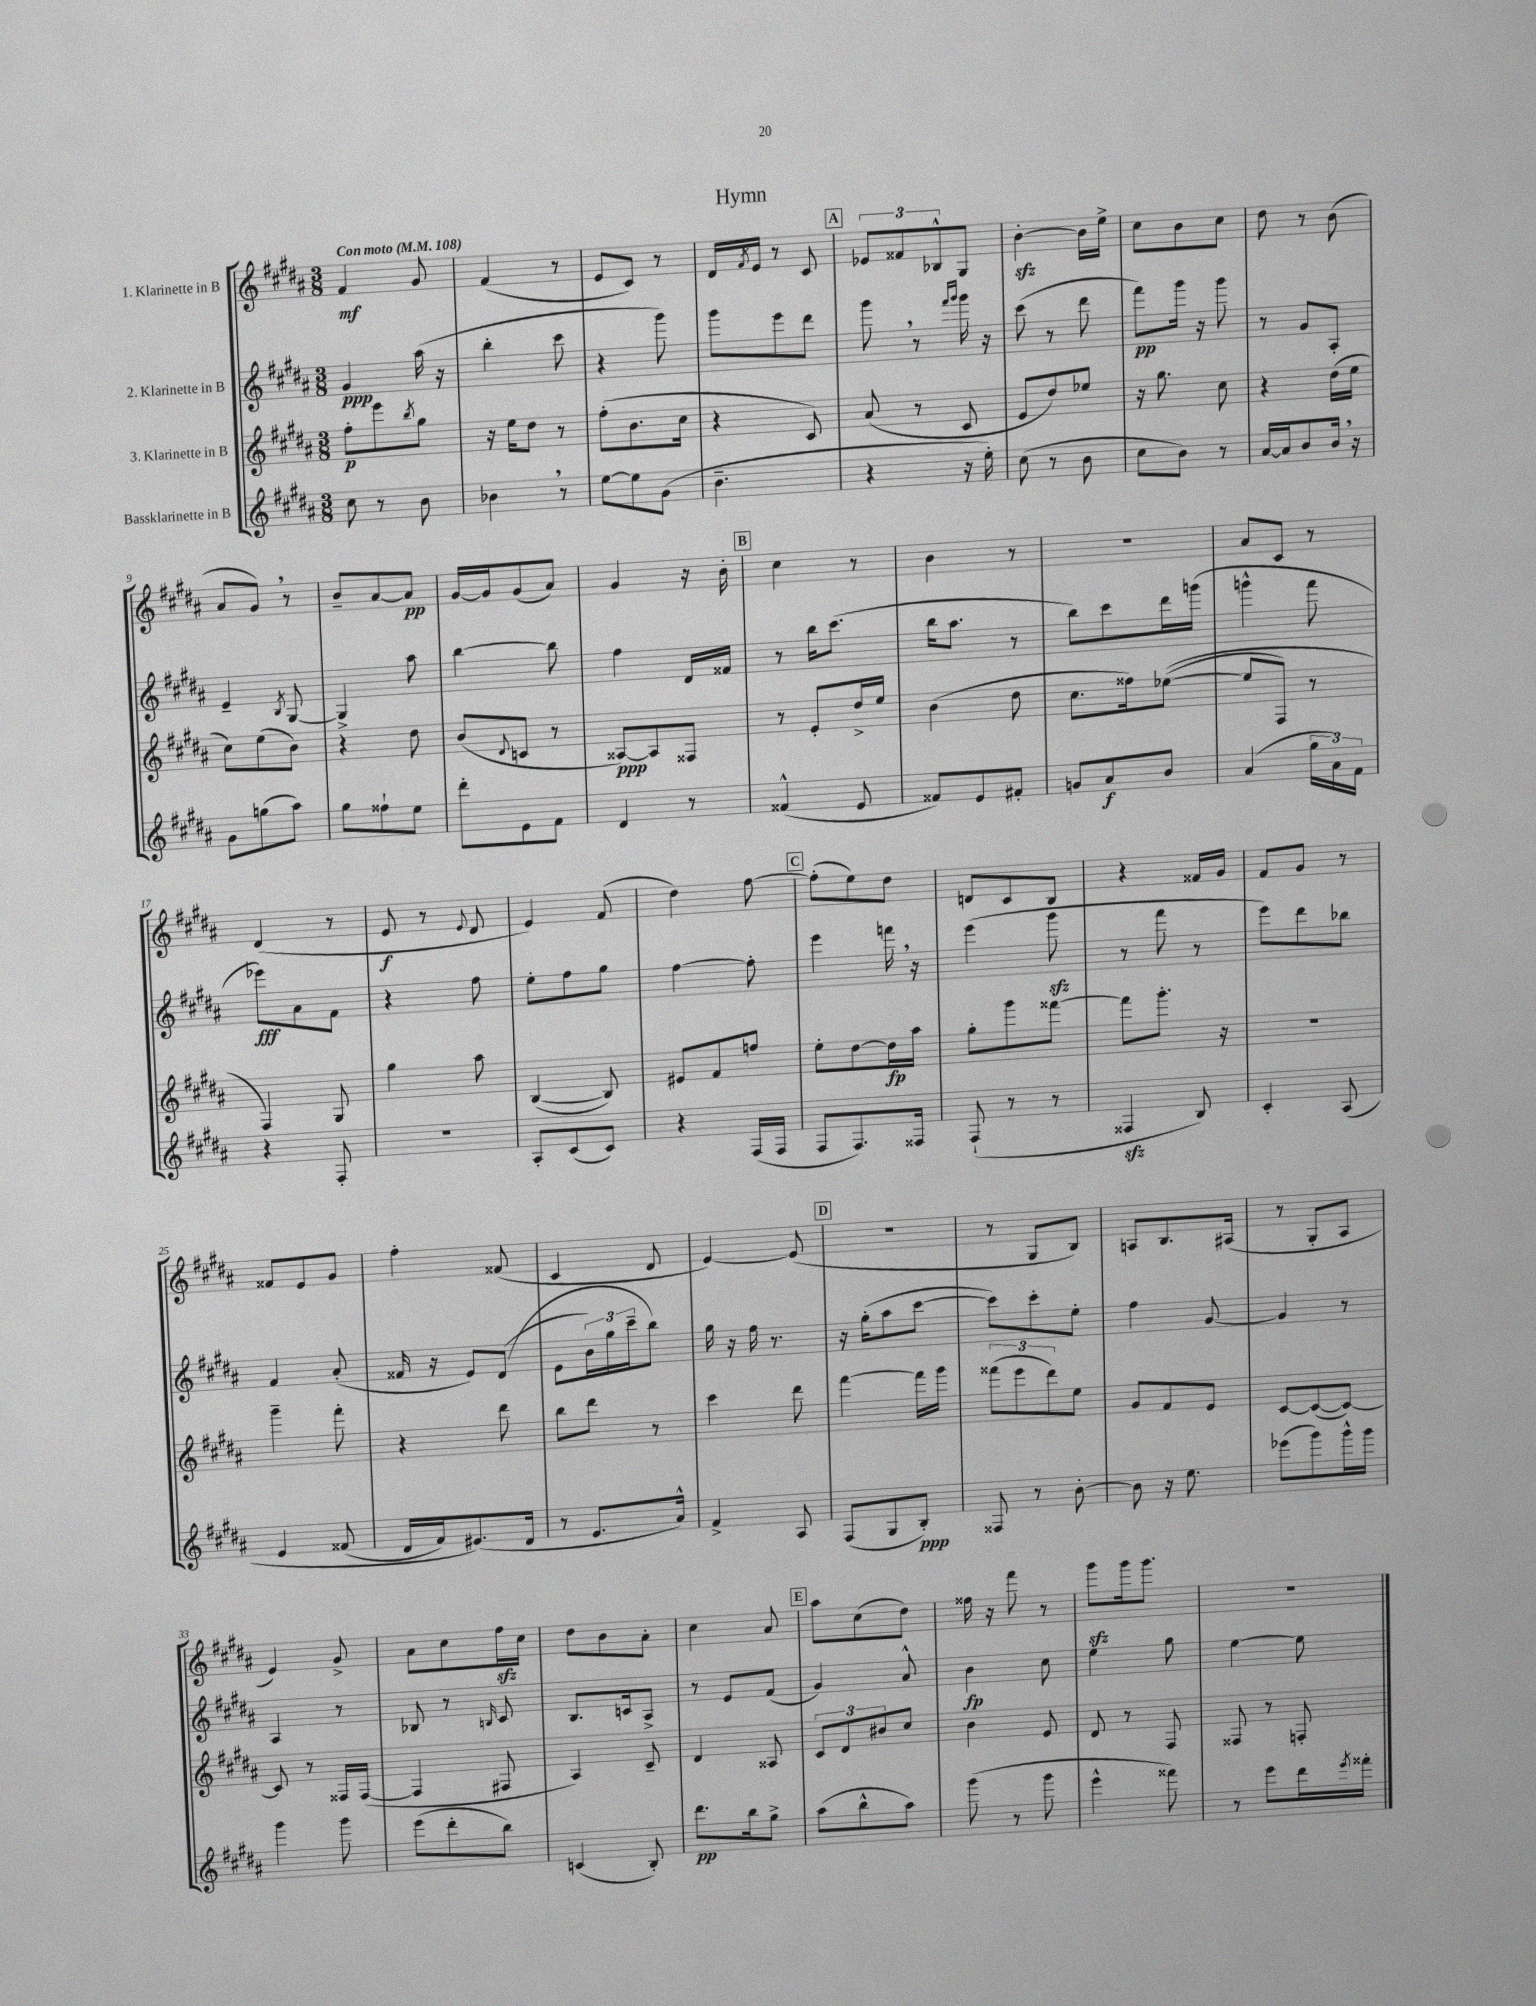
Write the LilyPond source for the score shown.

\header { title = "Hymn" }
<<
\new StaffGroup <<
\new Staff = "s0" \with { instrumentName = "1. Klarinette in B" } {
    \clef treble \key b \major \numericTimeSignature \time 3/8 \tempo "Con moto" 4 = 108
    fis'4\mf gis'8 |
    fis'4( r8 |
    e'8 cis'8) r8 |
    dis'16 \acciaccatura { fis'8 } e'16 r8 cis'8 |
    \mark \markup { \box "A" } \tuplet 3/2 { ees'8 fisis'8 bes8-^ } gis8 |
    b'4~-.\sfz b'16 e''16-> |
    cis''8 b'8 cis''8 |
    dis''8 r8 b'8( |
    ais'8 gis'8) \breathe r8 |
    b'8-- ais'8~ ais'8\pp |
    gis'16~ gis'16 gis'8( ais'8) |
    gis'4 r16 b'16-. |
    \mark \markup { \box "B" } cis''4 r8 |
    b'4 r8 |
    R4. |
    ais'8 cis'8 r8 |
    dis'4( r8 |
    e'8\f r8 \appoggiatura { e'8 } dis'8 |
    e'4) fis'8( |
    dis''4) fis''8~ |
    \mark \markup { \box "C" } fis''8-.( e''8) dis''8 |
    d'8 cis'8 b8 |
    r4 fisis'16 gis'16 |
    fis'8 gis'8 r8 |
    fisis'8 e'8 gis'8 |
    fis''4-. fisis'8( |
    cis'4 dis'8 |
    e'4~) e'8( |
    \mark \markup { \box "D" } R4. |
    r8 gis8 b8) |
    a8 b8. ais16( |
    r8 gis8-. ais8 |
    e'4) gis'8-> |
    ais'8 cis''8 fis''16\sfz cis''16 |
    dis''8 b'8 ais'8-. |
    cis''4 ais'8 |
    \mark \markup { \box "E" } ais''8 cis''8( dis''8) |
    fisis''16 r16 fis'''8 r8 |
    gis'''8\sfz gis'''16 gis'''8. |
    R4. \bar "|." |
}
\new Staff = "s1" \with { instrumentName = "2. Klarinette in B" } {
    \clef treble \key b \major \numericTimeSignature \time 3/8
    gis'4\ppp ais''16( r16 |
    b''4-. cis'''8 |
    r4 gis'''8) |
    gis'''8 e'''8 dis'''8 |
    \mark \markup { \box "A" } gis'''8 \breathe r8 \grace { fis'''16 gis'''16 } gis'''16 r16 |
    cis'''8( r8 dis'''8 |
    fis'''8\pp) gis'''16 r16 gis'''8 |
    r8 gis'8 ais8-. |
    e'4-- \acciaccatura { b8 } gis8~ |
    gis4-> ais''8 |
    b''4~ b''8 |
    fis''4 dis'16 fisis'16 |
    \mark \markup { \box "B" } r8 b''16 cis'''8.( |
    b''16 ais''8. r8 |
    b''8) cis'''8 dis'''16 g'''16( |
    g'''4-^ fis'''8 |
    ees'''8\fff) ais'8 fis'8 |
    r4 fis''8 |
    e''8-. fis''8 gis''8 |
    fis''4~ fis''8-. |
    \mark \markup { \box "C" } e'''4 f'''16 \breathe r16 |
    e'''4( gis'''8\sfz |
    r8 fis'''8 r8 |
    e'''8) dis'''8 bes''8 |
    fis'4 ais'8-.( |
    fisis'16 r16 e'8) dis'8(\( |
    e'8 \tuplet 3/2 { b'16) gis''16 cis'''16-- } b''8\) |
    gis''16 r16 fis''16 r8. |
    \mark \markup { \box "D" } r16 gis''16-.( ais''8 cis'''8~ |
    cis'''8) cis'''8-. e''8-. |
    fis''4 gis'8~ |
    gis'4 r8 |
    ais4 r8 |
    bes8 r8 \grace { b16 } cis'8 |
    b8. c'16 ais8-> |
    r8 e'8 fis'8( |
    \mark \markup { \box "E" } gis'4) ais'8-^ |
    b'4\fp cis''8 |
    e''4 gis''8 |
    e''4~ e''8 \bar "|." |
}
\new Staff = "s2" \with { instrumentName = "3. Klarinette in B" } {
    \clef treble \key b \major \numericTimeSignature \time 3/8
    fis''8-.\p e'''8 \acciaccatura { b''8 } gis''8 |
    r16 e''16 dis''8 r8 |
    fis''8-.( b'8. cis''16 |
    r4 cis'8) |
    \mark \markup { \box "A" } ais'8( r8 cis'8 |
    e'8 dis''8) ees''8 |
    r16 gis''8. cis''8 |
    r4 dis''16( e''16 |
    cis''8) e''8( b'8) |
    r4 dis''8 |
    b'8( \appoggiatura { dis'8 } c'8 r8 |
    aisis8~\ppp) aisis8 fisis8 |
    \mark \markup { \box "B" } r8 e'8-. dis''16-> e''16 |
    b'4( dis''8 |
    cis''8. fisis''16) ees''8~(\( |
    ees''8 fis8) r8 |
    fis4\) gis8 |
    gis''4 ais''8 |
    b4~( b8) |
    eis'8 fis'8 f''8 |
    \mark \markup { \box "C" } e''8-. dis''8~ dis''16\fp ais''16 |
    gis''8-. gis'''8 fisis'''8~ |
    fisis'''8 gis'''8.-. r16 |
    R4. |
    gis'''4-- fis'''8-. |
    r4 dis'''8 |
    b''8 dis'''8 r8 |
    cis'''4 dis'''8 |
    \mark \markup { \box "D" } fis'''4~ fis'''16 gis'''16 |
    \tuplet 3/2 { fisis'''8( e'''8 dis'''8) } e''8 |
    gis'8 fis'8 e'8 |
    cis'8~ cis'8~( cis'8~) |
    cis'8 r8 fisis16 fisis16~( |
    fisis4 fis8 |
    ais4) cis'8-- |
    dis'4 aisis8 |
    \mark \markup { \box "E" } \tuplet 3/2 { cis'8 dis'8 bis'8 } cis''8 |
    b'4 e'8 |
    dis'8 r8 fis8 |
    fisis8 r8 f8-. \bar "|." |
}
\new Staff = "s3" \with { instrumentName = "Bassklarinette in B" } {
    \clef treble \key b \major \numericTimeSignature \time 3/8
    cis''8 r8 b'8 |
    bes'4 \breathe r8 |
    e''8~ e''8 gis'8( |
    b'4.-- |
    \mark \markup { \box "A" } r4 r16 e''16-.) |
    cis''8( r8 b'8 |
    cis''8 b'8) r8 |
    ais'16~ ais'16 b'8 b'16 \breathe r16 |
    gis'8 g''8( ais''8) |
    gis''8 fisis''8-! e''8 |
    dis'''8-. e'8 fis'8 |
    dis'4 r8 |
    \mark \markup { \box "B" } fisis'4-^( e'8 |
    fisis'8) e'8 fis'8-. |
    g'8 ais'8\f b'8 |
    ais'4( \tuplet 3/2 { gis''16 ais'16) fis'16 } |
    r4 fis8-. |
    R4. |
    ais8-. cis'8( cis'8) |
    r4 fis16( fis16 |
    \mark \markup { \box "C" } fis8 fis8.) fisis16 |
    fis8-!( r8 r8 |
    fisis4\sfz b8) |
    cis'4-. ais8\( |
    e'4 fisis'8( |
    dis'16 fis'16) eis'8.(\) dis'16 |
    r8 e'8. ais'16-^) |
    fis'4-> ais8 |
    \mark \markup { \box "D" } fis8( gis8 b8-.\ppp) |
    fisis8 r8 b'8~-. |
    b'8 r16 e''8. |
    ees'''8( gis'''8) gis'''16-^ gis'''16 |
    gis'''4 gis'''8 |
    e'''8( dis'''8-. b''8) |
    c'4( b8-.) |
    dis'''8.\pp b''16 gis''8-> |
    \mark \markup { \box "E" } ais''8( b''8-^ ais''8) |
    gis'''8( r8 gis'''8 |
    e'''4-^ fisis'''8) |
    r8 e'''8 dis'''16 \acciaccatura { e'''8 } fisis'''16-. \bar "|." |
}
>>
>>
